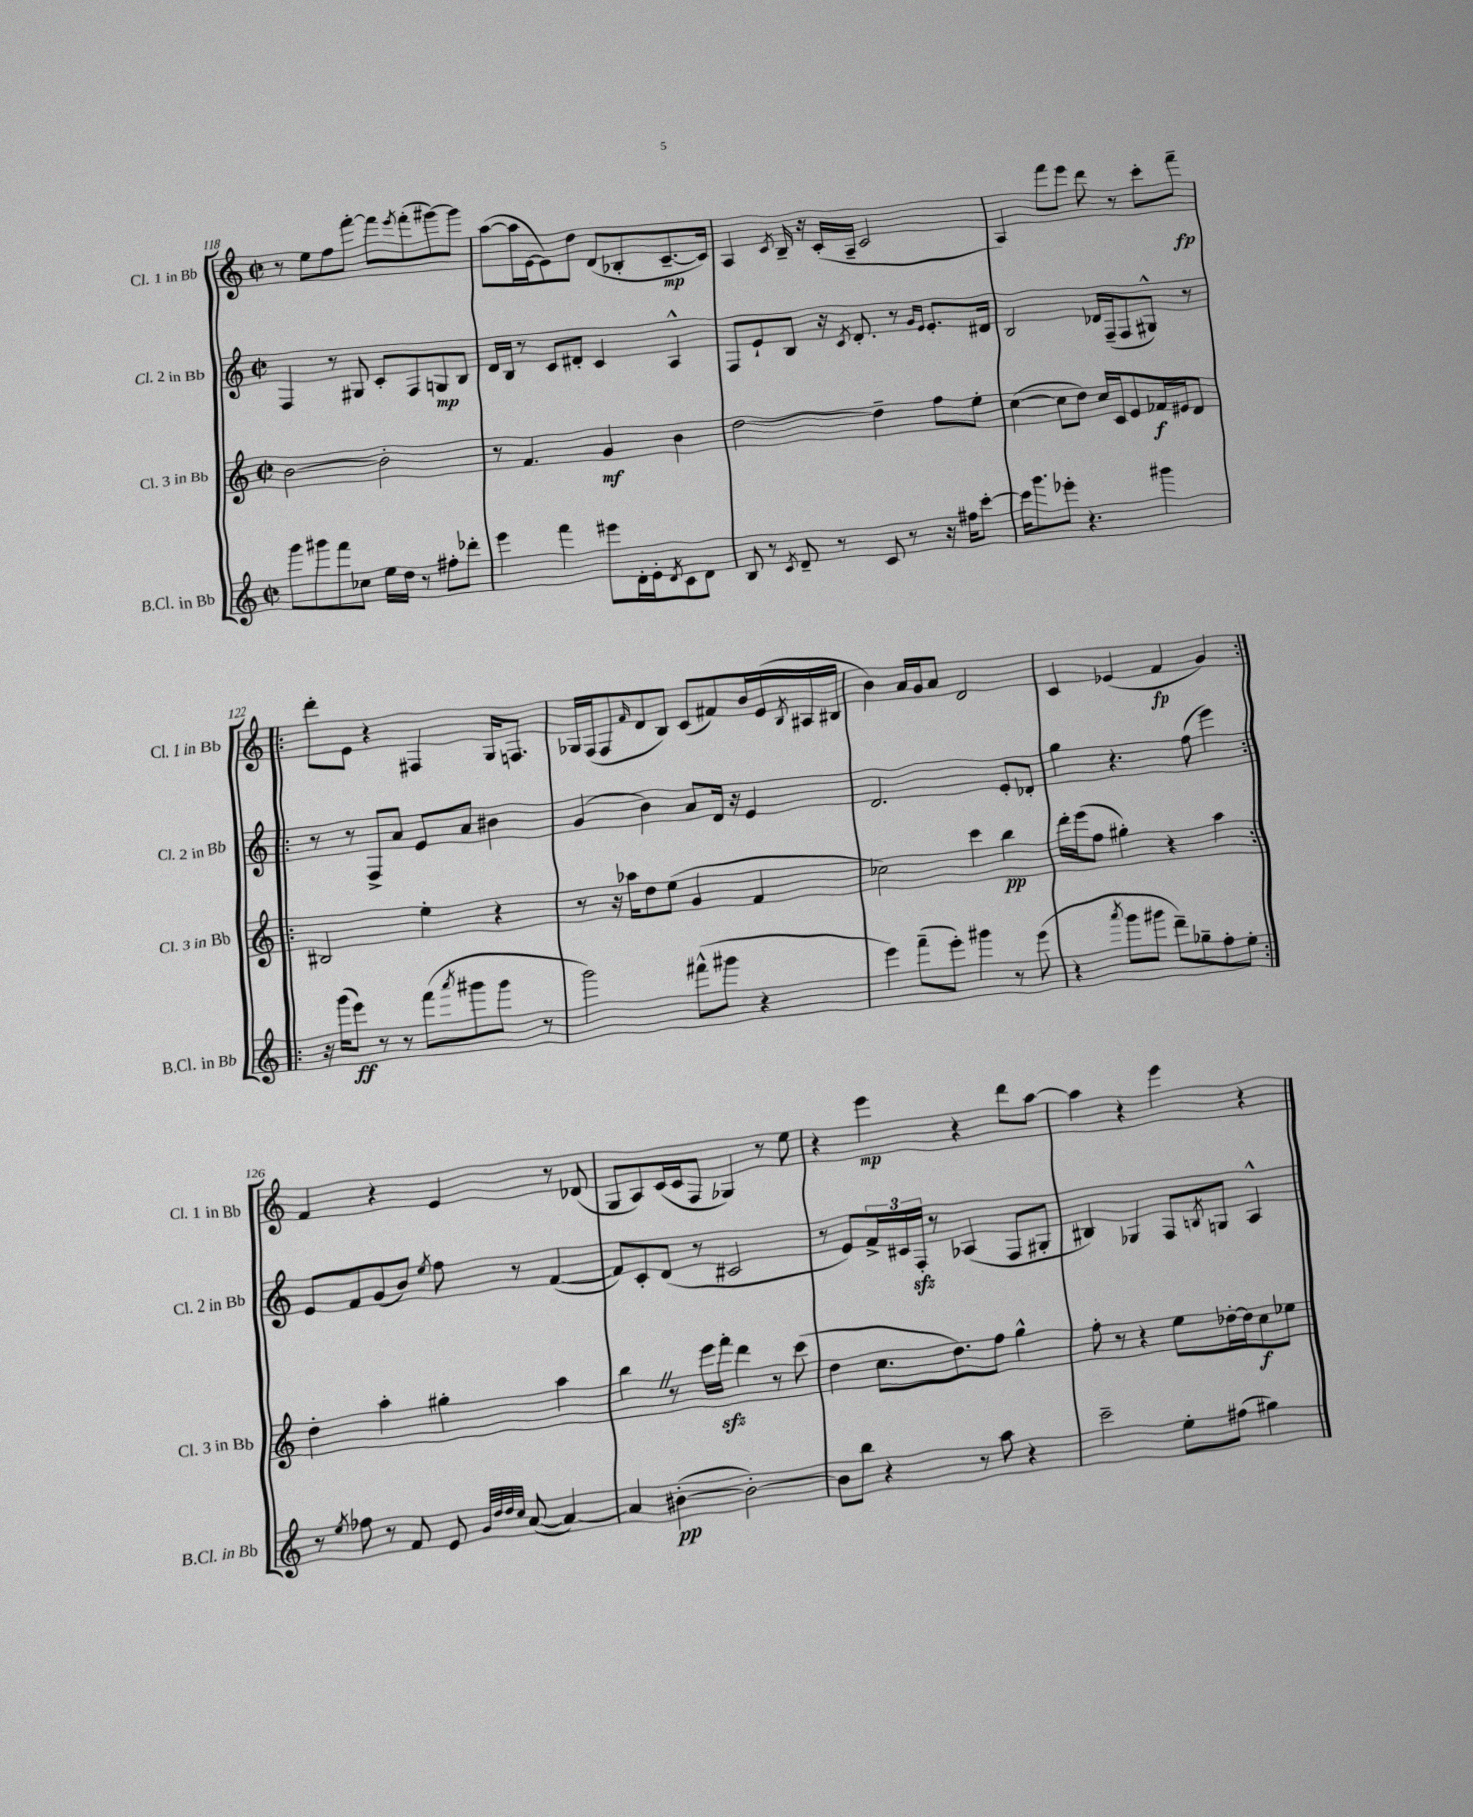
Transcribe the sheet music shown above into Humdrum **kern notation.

**kern	**dynam	**kern	**dynam	**kern	**dynam	**kern	**dynam
*part4	*part4	*part3	*part3	*part2	*part2	*part1	*part1
*staff4	*staff4	*staff3	*staff3	*staff2	*staff2	*staff1	*staff1
*I"B.Cl. in Bb	*	*I"Cl. 3 in Bb	*	*I"Cl. 2 in Bb	*	*I"Cl. 1 in Bb	*
*I'B.Cl. in Bb	*	*I'Cl. 3 in Bb	*	*I'Cl. 2 in Bb	*	*I'Cl. 1 in Bb	*
*clefG2	*	*clefG2	*	*clefG2	*	*clefG2	*
*k[]	*	*k[]	*	*k[]	*	*k[]	*
*M2/2	*	*M2/2	*	*M2/2	*	*M2/2	*
*met(c|)	*	*met(c|)	*	*met(c|)	*	*met(c|)	*
=118	=118	=118	=118	=118	=118	=118	=118
8ggg\L	.	[2b\	.	4F/	.	8r	.
8ggg#X\	.	.	.	.	.	8ee\L	.
8fff\	.	.	.	8r	.	8ff\	.
8cc-X\J	.	.	.	8G#X/	.	[8fff'\J	.
16ee\LL	.	2b'\]	.	8c'/L	.	8fff\L]	.
16dd\JJ	.	.	.	.	.	.	.
.	.	.	.	.	.	8qeee/	.
8r	.	.	.	8F/	.	(8fff'\	.
8ff#X'\L	.	.	.	8Gn/	mp	[8ggg#X\)	.
8ddd-X'\J	.	.	.	8B/J	.	8ggg#\J]	.
=119	=119	=119	=119	=119	=119	=119	=119
4eee\	.	8r	.	16d/LL	.	([8aa\L	.
.	.	.	.	16B/JJ	.	.	.
.	.	4.f/	.	8r	.	16aa\L]	.
.	.	.	.	.	.	[16e\J	.
4fff\	.	.	.	8c/L	.	8e\])	.
.	.	.	.	8d#X'/J	.	8dd\J	.
8eee#X\L	.	4g/	mf	4c/	.	(8d/L	.
16d'\L	.	.	.	.	.	8B-X'/	.
16e'\J	.	.	.	.	.	.	.
8qd/	.	.	.	.	.	.	.
8c\	.	4b\	.	4A^^/	.	[8.c~/	mp
8d\J	.	.	.	.	.	.	.
.	.	.	.	.	.	16c/Jk])	.
=120	=120	=120	=120	=120	=120	=120	=120
8B/	.	[2dd\	.	8F/L	.	4A/	.
8r	.	.	.	8e`/	.	.	.
8qc/	.	.	.	.	.	8qc/	.
8d~/	.	.	.	8B/J	.	16B~/	.
.	.	.	.	.	.	16r	.
8r	.	.	.	16r	.	(16c'/LL	.
.	.	.	.	8qc/	.	.	.
.	.	.	.	8.d'/	.	16A~/JJ	.
8c/	.	4dd~\]	.	.	.	2c/	.
8r	.	.	.	8r	.	.	.
.	.	.	.	16qqg/LL	.	.	.
.	.	.	.	16qqe/JJ	.	.	.
16r	.	8ff\L	.	8.e'/L	.	.	.
16ff#X\KL	.	.	.	.	.	.	.
[8ccc'\J	.	8ee'\J	.	.	.	.	.
.	.	.	.	16d#X/Jk	.	.	.
=121	=121	=121	=121	=121	=121	=121	=121
16ccc\KL]	.	([4cc\	.	2B/	.	4A/)	.
8.ggg\	.	.	.	.	.	.	.
8eee-X'\J	.	8cc\L]	.	.	.	8fff\L	.
4.r	.	8dd\J)	.	.	.	8eee\J	.
.	.	16cc/LL	.	16d-X/LL	.	8ddd\	.
.	.	16c/J	.	(16F~/J	.	.	.
.	.	8e/	.	8F/	.	8r	.
4ggg#X\	.	16f-X/L	f	8G#X^^/J)	.	8ccc'\L	.
.	.	16e#X/J	.	.	.	.	.
.	.	8d/J	.	8r	.	8fff~\J	fp
!!LO:LB:g=z
=122!|:	=122!|:	=122!|:	=122!|:	=122!|:	=122!|:	=122!|:	=122!|:
16r	.	2B#X/	.	8r	.	8ddd'\L	.
(16ggg\KL	.	.	.	.	.	.	.
8eee\J)	ff	.	.	8r	.	8e\J	.
8r	.	.	.	8F^/L	.	4r	.
8r	.	.	.	8a/J	.	.	.
(8fff\L	.	4ee'\	.	8e/L	.	4F#X/	.
8qaaa/	.	.	.	.	.	.	.
8ggg#X\	.	.	.	8a/J	.	.	.
8ggg#\J	.	4r	.	4b#X\	.	16G/KL	.
.	.	.	.	.	.	8.Fn/J	.
8r	.	.	.	.	.	.	.
=123	=123	=123	=123	=123	=123	=123	=123
2ggg\)	.	8r	.	(4g/	.	16G-X/LL	.
.	.	.	.	.	.	(16F/J	.
.	.	16r	.	.	.	8F/	.
.	.	16aa-X\KL	.	.	.	.	.
.	.	.	.	.	.	16qqf/	.
.	.	8dd\	.	4b\)	.	8d/	.
.	.	(8ee\J	.	.	.	8B/J)	.
(8fff#X^^\L	.	4g/	.	8a/L	.	(8c/L	.
8ggg#X\J	.	.	.	16d/Jk	.	8f#X/)	.
.	.	.	.	16r	.	.	.
4r	.	4f/	.	4e/	.	16b/L	.
.	.	.	.	.	.	(16e/	.
.	.	.	.	.	.	8qB/	.
.	.	.	.	.	.	16A#X/	.
.	.	.	.	.	.	16B#X/JJ	.
=124	=124	=124	=124	=124	=124	=124	=124
4eee\)	.	2cc-X\)	.	2.d/	.	4b\)	.
(8fff~\L	.	.	.	.	.	16a/LL	.
.	.	.	.	.	.	16g/J	.
8eee'\J)	.	.	.	.	.	8a/J	.
4ggg#X\	.	4ccc\	.	.	.	2d/	.
8r	.	4bb\	pp	8e'/L	.	.	.
(8eee\	.	.	.	8d-X'/J	.	.	.
=125	=125	=125	=125	=125	=125	=125	=125
4r	.	16ddd'\LL	.	4gg\	.	4c/	.
.	.	(16eee\J	.	.	.	.	.
.	.	8ff\J	.	.	.	.	.
8qaaa/	.	.	.	.	.	.	.
8ggg\L	.	4gg#X'\)	.	4.r	.	(4e-X/	.
8ggg#X\J	.	.	.	.	.	.	.
8ddd~\L)	.	4r	.	.	.	4f/	fp
8gg-X~\	.	.	.	(8ff\	.	.	.
8ff'\	.	4aa\	.	4eee\)	.	4g/)	.
8ee'\J	.	.	.	.	.	.	.
!!LO:LB:g=z
=126:|!	=126:|!	=126:|!	=126:|!	=126:|!	=126:|!	=126:|!	=126:|!
8r	.	4dd'\	.	8e/L	.	4f/	.
8qee/	.	.	.	.	.	.	.
8ff-X\	.	.	.	8f/	.	.	.
8r	.	4aa'\	.	(8g/	.	4r	.
8f/	.	.	.	8b/J)	.	.	.
.	.	.	.	8qee/	.	.	.
8e/	.	4gg#X'\	.	8ff\	.	4e/	.
32qqg/LLL	.	.	.	.	.	.	.
32qqdd/	.	.	.	.	.	.	.
32qqdd/	.	.	.	.	.	.	.
32qqcc/JJJ	.	.	.	.	.	.	.
([8a/	.	.	.	8r	.	.	.
4a/_)	.	4aa\	.	([4f/	.	8r	.
.	.	.	.	.	.	(8d-X/	.
=127	=127	=127	=127	=127	=127	=127	=127
4a/]	.	4bbZ\	.	8f/L])	.	8G/L	.
.	.	.	.	8c'/	.	8A/)	.
([4b#X'\	pp	8r	.	(8d/J	.	(16c/L	.
.	.	.	.	.	.	16c/J	.
.	.	16eee\LL	.	8r	.	8F/J	.
.	.	16fffzz'\JJ	.	.	.	.	.
2b#'\_)	.	4ddd\	.	2c#X/	.	4G-X/)	.
.	.	8r	.	.	.	8r	.
.	.	(8ccc\	.	.	.	8ee\	.
=128	=128	=128	=128	=128	=128	=128	=128
8b#\L]	.	4dd\	.	8r	.	4r	.
8bb\J	.	.	.	8e/L)	.	.	.
4r	.	8.cc\L	.	24f^/L	.	4eee\	mp
.	.	.	.	24c#X/	.	.	.
.	.	.	.	24Fzz'/JJ	.	.	.
.	.	.	.	8r	.	.	.
.	.	8.dd\)	.	.	.	.	.
8r	.	.	.	(4A-X/	.	4r	.
8aa\	.	8ff\J	.	.	.	.	.
4r	.	4gg^^\	.	8F/L	.	8ddd\L	.
.	.	.	.	8G#X'/J	.	[8aa\J	.
=129	=129	=129	=129	=129	=129	=129	=129
2ccc~\	.	8ff'\	.	4B#X/)	.	4aa\]	.
.	.	8r	.	.	.	.	.
.	.	4r	.	4G-X/	.	4r	.
8ee'\L	.	8ee\L	.	8F/L	.	4eee\	.
.	.	.	.	8qBn/	.	.	.
(8ff#X\J	.	[16dd-X'\L	.	8Gn/J	.	.	.
.	.	16dd-\J]	.	.	.	.	.
4gg#X\)	.	8cc\	f	4A^^/	.	4r	.
.	.	8ee-X\J	.	.	.	.	.
==	==	==	==	==	==	==	==
*-	*-	*-	*-	*-	*-	*-	*-
